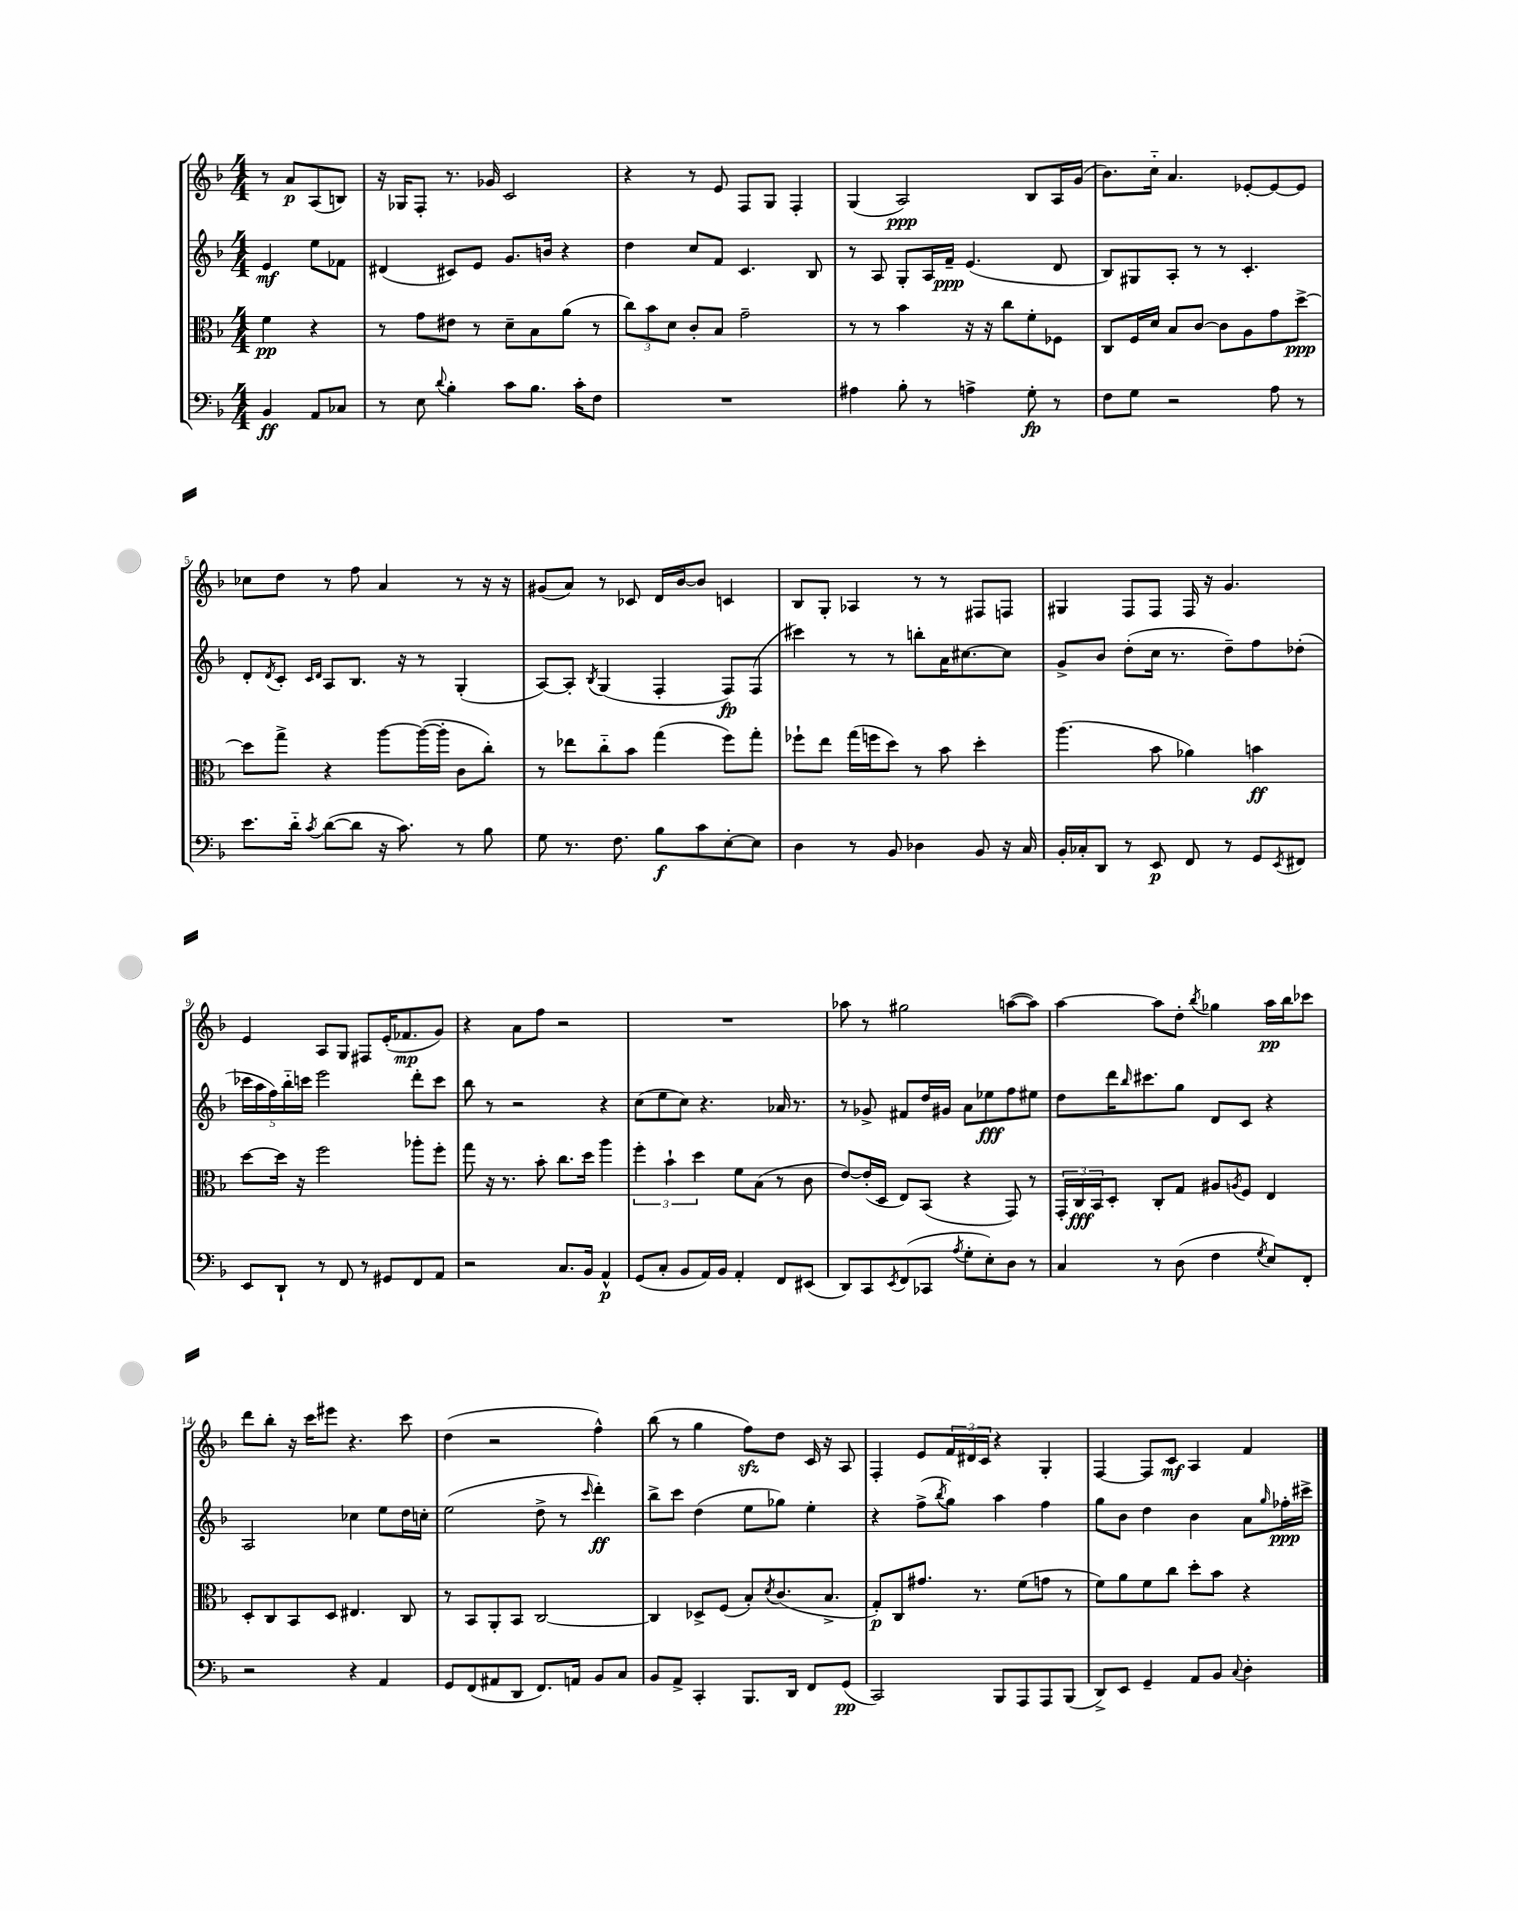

**kern	**dynam	**kern	**dynam	**kern	**dynam	**kern	**dynam
*part4	*part4	*part3	*part3	*part2	*part2	*part1	*part1
*staff4	*staff4	*staff3	*staff3	*staff2	*staff2	*staff1	*staff1
*clefF4	*	*clefC3	*	*clefG2	*	*clefG2	*
*k[b-]	*	*k[b-]	*	*k[b-]	*	*k[b-]	*
*M4/4	*	*M4/4	*	*M4/4	*	*M4/4	*
=	=	=	=	=	=	=	=
4BB-/	ff	4f\	pp	4e/	mf	8r	.
.	.	.	.	.	.	8a/L	p
8AA/L	.	4r	.	8ee\L	.	(8A/	.
8C-X/J	.	.	.	8f-X\J	.	8Bn/J)	.
=1	=1	=1	=1	=1	=1	=1	=1
8r	.	8r	.	(4d#X/	.	16r	.
.	.	.	.	.	.	16G-X/KL	.
8E\	.	8g\L	.	.	.	8F'/J	.
8qqd/	.	.	.	.	.	.	.
4B-'\	.	8e#X\J	.	8c#X/L)	.	8.r	.
.	.	8r	.	8e/J	.	.	.
.	.	.	.	.	.	16g-X/	.
8c\L	.	8d~\L	.	8.g/L	.	2c/	.
8.B-\J	.	8B-\	.	.	.	.	.
.	.	.	.	16bn/Jk	.	.	.
.	.	(8a\J	.	4r	.	.	.
16c'\KL	.	.	.	.	.	.	.
8F\J	.	8r	.	.	.	.	.
=2	=2	=2	=2	=2	=2	=2	=2
1r	.	12cc\L)	.	4dd\	.	4r	.
.	.	12b-\	.	.	.	.	.
.	.	12d\J	.	.	.	.	.
.	.	8c'/L	.	8cc/L	.	8r	.
.	.	8B-/J	.	8f/J	.	8e/	.
.	.	2g~\	.	4.c/	.	8F/L	.
.	.	.	.	.	.	8G/J	.
.	.	.	.	.	.	4F'/	.
.	.	.	.	8B-/	.	.	.
=3	=3	=3	=3	=3	=3	=3	=3
4A#X\	.	8r	.	8r	.	(4G/	.
.	.	8r	.	8A/	.	.	.
8B-'\	.	4b-\	.	8G'/L	.	2A/)	ppp
8r	.	.	.	16A/L	.	.	.
.	.	.	.	16f~/JJ	ppp	.	.
4An^\	.	16r	.	(4.e/	.	.	.
.	.	16r	.	.	.	.	.
.	.	8cc\L	.	.	.	.	.
8G'\	fp	8f'\	.	.	.	8B-/L	.
8r	.	8F-X\J	.	8d/	.	16A/L	.
.	.	.	.	.	.	(16g/JJ	.
=4	=4	=4	=4	=4	=4	=4	=4
8F\L	.	8C/L	.	8B-/L)	.	8.b-\L)	.
8G\J	.	16F/L	.	8G#X/	.	.	.
.	.	16d/JJ	.	.	.	16cc\Jk	.
2r	.	8B-/L	.	8A'/J	.	4.a/	.
.	.	[8c/J	.	8r	.	.	.
.	.	8c\L]	.	8r	.	.	.
.	.	8A\	.	4.c'/	.	[8e-X'/L	.
8A\	.	8g\	.	.	.	8e-/_	.
8r	.	[8dd^\J	ppp	.	.	8e-/J]	.
!!LO:LB:g=z
=5	=5	=5	=5	=5	=5	=5	=5
8.e\L	.	8dd\L]	.	8d'/L	.	8cc-X\L	.
.	.	.	.	8qd/	.	.	.
.	.	8gg^\J	.	8c'/J	.	8dd\J	.
16d\Jk	.	.	.	.	.	.	.
.	.	.	.	16qqc/LL	.	.	.
8qc/	.	.	.	16qqd/JJ	.	.	.
([8d\L	.	4r	.	8A/L	.	8r	.
8d\J]	.	.	.	8.B-/J	.	8ff\	.
16r	.	[8aa\L	.	.	.	4a/	.
8.c\)	.	.	.	16r	.	.	.
.	.	(16aa\L_	.	8r	.	.	.
.	.	16aa'\JJ]	.	.	.	.	.
8r	.	8c\L	.	(4G'/	.	8r	.
8B-\	.	8cc'\J)	.	.	.	16r	.
.	.	.	.	.	.	16r	.
=6	=6	=6	=6	=6	=6	=6	=6
8G\	.	8r	.	[8A/L)	.	(8g#X/L	.
8.r	.	8ee-X\L	.	8A'/J]	.	8a/J)	.
.	.	.	.	8qB-/	.	.	.
.	.	8cc\	.	(4G/	.	8r	.
8.F\	.	.	.	.	.	.	.
.	.	8b-\J	.	.	.	8c-X/	.
8B-\L	f	(4gg\	.	4F'/	.	16d/LL	.
.	.	.	.	.	.	[16b-/J	.
8c\	.	.	.	.	.	8b-/J]	.
[8E'\	.	8ff\L)	.	8F/L)	fp	4cn/	.
8E\J]	.	8gg'\J	.	(8F/J	.	.	.
=7	=7	=7	=7	=7	=7	=7	=7
4D\	.	8ff-X`\L	.	4ccc#X\)	.	8B-/L	.
.	.	8ee\J	.	.	.	8G'/J	.
8r	.	(16gg\LL	.	8r	.	4A-X/	.
.	.	16ffn\J	.	.	.	.	.
8BB-/	.	8dd\J)	.	8r	.	.	.
4D-X\	.	8r	.	8bbn'\L	.	8r	.
.	.	8b-\	.	16a\K	.	8r	.
.	.	.	.	[8.cc#X\	.	.	.
8BB-/	.	4dd'\	.	.	.	8F#X/L	.
16r	.	.	.	8cc#\J]	.	8Fn/J	.
16C/	.	.	.	.	.	.	.
=8	=8	=8	=8	=8	=8	=8	=8
16BB-'/LL	.	(4.aa\	.	8g^/L	.	4G#X/	.
16C-X'/J	.	.	.	.	.	.	.
8DD/J	.	.	.	8b-/J	.	.	.
8r	.	.	.	(8dd'\L	.	8F/L	.
8EE/	p	8b-\	.	16cc\Jk	.	8F/J	.
.	.	.	.	8.r	.	.	.
8FF/	.	4a-X\)	.	.	.	16F/	.
.	.	.	.	.	.	16r	.
8r	.	.	.	8dd~\L)	.	4.g/	.
8GG/L	.	4bn\	ff	8ff\	.	.	.
8qEE/	.	.	.	.	.	.	.
8FF#X/J	.	.	.	(8dd-X'\J	.	.	.
!!LO:LB:g=z
=9	=9	=9	=9	=9	=9	=9	=9
8EE/L	.	[8dd\L	.	20ccc-X\LL	.	4e/	.
.	.	.	.	20aa\	.	.	.
.	.	.	.	20ff\)	.	.	.
8DD`/J	.	16dd\Jk]	.	.	.	.	.
.	.	.	.	20bb-\	.	.	.
.	.	16r	.	.	.	.	.
.	.	.	.	20cccn\JJ	.	.	.
8r	.	2ff\	.	2eee\	.	8A/L	.
8FF/	.	.	.	.	.	8G/J	.
8r	.	.	.	.	.	8F#X/L	.
8GG#X/L	.	.	.	.	.	(16e'/K	.
.	.	.	.	.	.	8.f-X/	mp
8FF/	.	8aa-X'\L	.	8ddd'\L	.	.	.
8AA/J	.	8ff'\J	.	8ccc\J	.	8g/J)	.
=10	=10	=10	=10	=10	=10	=10	=10
2r	.	8gg\	.	8bb-\	.	4r	.
.	.	16r	.	8r	.	.	.
.	.	8.r	.	.	.	.	.
.	.	.	.	2r	.	8a\L	.
.	.	8b-'\	.	.	.	8ff\J	.
8.C/L	.	8.cc\L	.	.	.	2r	.
16BB-/Jk	.	16dd\Jk	.	.	.	.	.
4AA^^/	p	4aa\	.	4r	.	.	.
=11	=11	=11	=11	=11	=11	=11	=11
(8GG/L	.	6ff'\	.	(8cc\L	.	1r	.
8C'/J	.	.	.	8ee\	.	.	.
.	.	6b-`\	.	.	.	.	.
8BB-/L	.	.	.	8cc\J)	.	.	.
.	.	6dd\	.	.	.	.	.
16AA/L)	.	.	.	4.r	.	.	.
16BB-/JJ	.	.	.	.	.	.	.
4AA'/	.	8f\L	.	.	.	.	.
.	.	(8B-\J	.	.	.	.	.
8FF/L	.	8r	.	16a-X/	.	.	.
.	.	.	.	8.r	.	.	.
(8EE#X/J	.	8c\	.	.	.	.	.
=12	=12	=12	=12	=12	=12	=12	=12
8DD/L)	.	[8e/L)	.	8r	.	8aa-X\	.
8CC/	.	(16e'/L]	.	8g-X^/	.	8r	.
.	.	16D/JJ	.	.	.	.	.
8qEE/	.	.	.	.	.	.	.
(8FF/	.	8E/L)	.	8f#X/L	.	2gg#X\	.
8CC-X/J	.	(8BB-/J	.	16dd/L	.	.	.
.	.	.	.	16g#X/JJ	.	.	.
8qA/	.	.	.	.	.	.	.
8G'\L	.	4r	.	8a\L	.	.	.
8E'\)	.	.	.	8ee-X\	fff	.	.
8D\J	.	8GG/)	.	8ff\	.	([8aan\L	.
8r	.	8r	.	8ee#X\J	.	8aa\J])	.
=13	=13	=13	=13	=13	=13	=13	=13
4C/	.	24GG'/LL	.	8dd\L	.	[4aa\	.
.	.	24C/	fff	.	.	.	.
.	.	24BB-/J	.	.	.	.	.
.	.	8D'/J	.	16ddd\K	.	.	.
.	.	.	.	16qqbb-/	.	.	.
.	.	.	.	8.ccc#X\	.	.	.
8r	.	8C'/L	.	.	.	8aa\L]	.
(8D\	.	8G/J	.	8gg\J	.	8dd'\J	.
.	.	.	.	.	.	8qbb-/	.
4F\	.	8A#X/L	.	8d/L	.	4gg-X\	.
.	.	8qAn/	.	.	.	.	.
.	.	8F/J	.	8c/J	.	.	.
8qG/	.	.	.	.	.	.	.
8E/L)	.	4E/	.	4r	.	16aa\LL	pp
.	.	.	.	.	.	16bb-\J	.
8FF'/J	.	.	.	.	.	8ccc-X\J	.
!!LO:LB:g=z
=14	=14	=14	=14	=14	=14	=14	=14
2r	.	8D'/L	.	2A/	.	8ddd\L	.
.	.	8C/	.	.	.	8bb-'\J	.
.	.	8BB-/	.	.	.	16r	.
.	.	.	.	.	.	16ccc\KL	.
.	.	8D/J	.	.	.	8eee#X\J	.
4r	.	4.E#X/	.	4cc-X\	.	4.r	.
4AA/	.	.	.	8ee\L	.	.	.
.	.	8C/	.	16dd\L	.	8ccc\	.
.	.	.	.	16ccn'\JJ	.	.	.
=15	=15	=15	=15	=15	=15	=15	=15
8GG/L	.	8r	.	(2ee\	.	(4dd\	.
(8FF/	.	8BB-/L	.	.	.	.	.
8AA#X/	.	8AA'/	.	.	.	2r	.
8DD/J	.	8BB-/J	.	.	.	.	.
8.FF/L)	.	[2C/	.	8dd^\	.	.	.
.	.	.	.	8r	.	.	.
16AAn/Jk	.	.	.	.	.	.	.
.	.	.	.	16qqccc/	.	.	.
8BB-/L	.	.	.	4ddd'\)	ff	4ff^^\)	.
8C/J	.	.	.	.	.	.	.
=16	=16	=16	=16	=16	=16	=16	=16
8BB-/L	.	4C/]	.	8bb-^\L	.	(8bb-\	.
8AA^/J	.	.	.	8ccc\J	.	8r	.
4CC'/	.	8D-X^/L	.	(4dd\	.	4gg\	.
.	.	(8F/J	.	.	.	.	.
8.BBB-/L	.	8B-'/L)	.	8ee\L	.	8ffzz\L)	.
.	.	8qd/	.	.	.	.	.
.	.	(8.c/	.	8gg-X\J)	.	8dd\J	.
16DD/Jk	.	.	.	.	.	.	.
8FF/L	.	.	.	4ee'\	.	16c/	.
.	.	8.B-^/J	.	.	.	16r	.
(8GG/J	pp	.	.	.	.	8A/	.
=17	=17	=17	=17	=17	=17	=17	=17
2CC/)	.	8G'/L)	p	4r	.	4F'/	.
.	.	8C/	.	.	.	.	.
.	.	8.g#X/J	.	(8ff^\L	.	8e/L	.
.	.	.	.	8qbb-/	.	.	.
.	.	.	.	8gg\J)	.	24f/L	.
.	.	.	.	.	.	24d#X/	.
.	.	8.r	.	.	.	.	.
.	.	.	.	.	.	24c/JJ	.
8BBB-/L	.	.	.	4aa\	.	4r	.
8AAA/	.	(8f\L	.	.	.	.	.
8AAA/	.	8gn\J	.	4ff\	.	4G'/	.
(8BBB-/J	.	8r	.	.	.	.	.
=18	=18	=18	=18	=18	=18	=18	=18
8DD^/L)	.	8f\L)	.	8gg\L	.	[4F/	.
8EE/J	.	8a\	.	8b-\J	.	.	.
4GG~/	.	8f\	.	4dd\	.	8F/L]	.
.	.	8cc\J	.	.	.	8c/J	mf
8AA/L	.	8dd'\L	.	4b-\	.	4A/	.
8BB-/J	.	8b-\J	.	.	.	.	.
8qqC/	.	.	.	.	.	.	.
4D'\	.	4r	.	8a\L	.	4f/	.
.	.	.	.	16qqgg/	.	.	.
.	.	.	.	16ff-X'\L	ppp	.	.
.	.	.	.	16ccc#X^\JJ	.	.	.
==	==	==	==	==	==	==	==
*-	*-	*-	*-	*-	*-	*-	*-
